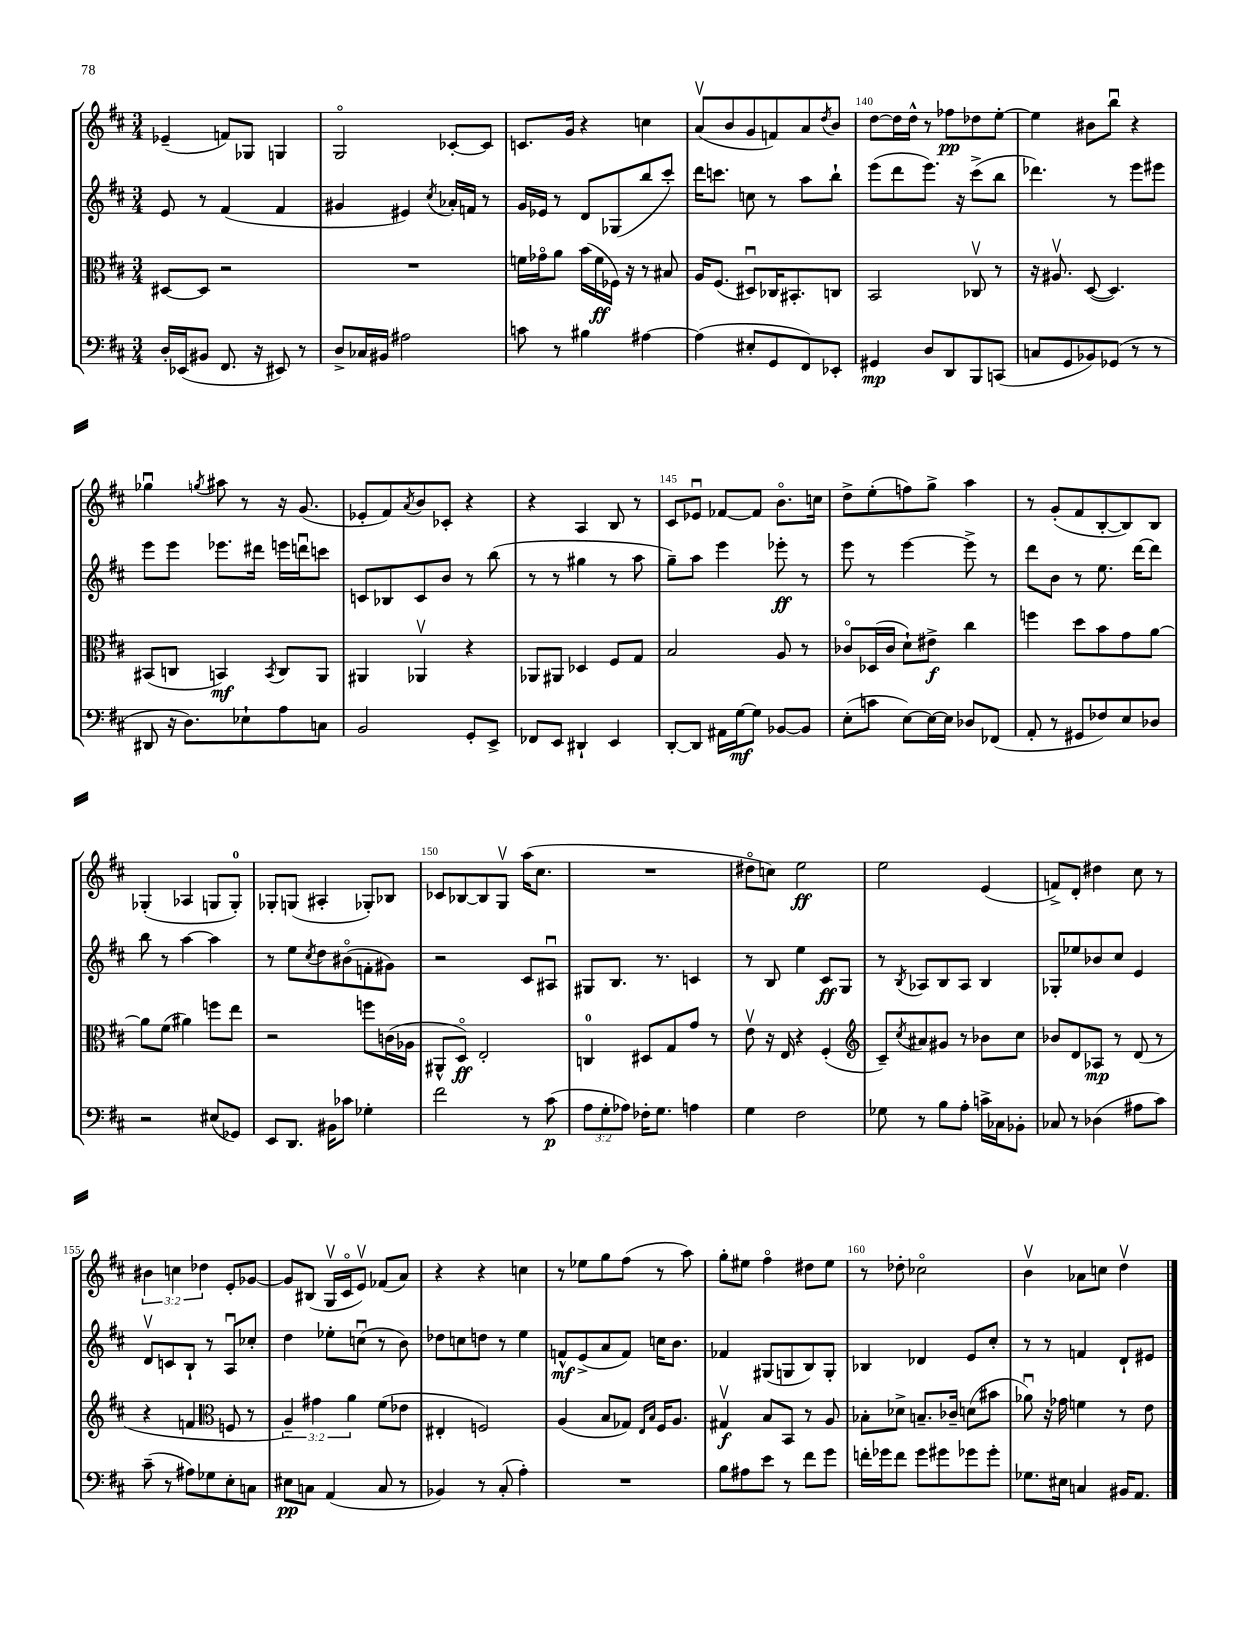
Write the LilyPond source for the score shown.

<<
\new StaffGroup <<
\new Staff = "s0" {
    \clef treble \key d \major \numericTimeSignature \time 3/4 \override Staff.TupletNumber.text = #tuplet-number::calc-fraction-text
    ees'4--( f'8) ges8 g4 |
    g2\flageolet ces'8~-. ces'8 |
    c'8. g'16 r4 c''4 |
    a'8\upbow( b'8 g'8 f'8) a'8 \acciaccatura { d''8 } b'8 |
    d''8~ d''16 d''16-^ r8 fes''8\pp des''8 e''8~-. |
    e''4 bis'8 b''8\downbow r4 |
    ges''4\downbow \acciaccatura { g''8 } ais''8 r8 r16 g'8.( |
    ees'8-. fis'8) \acciaccatura { a'8 } b'8 ces'8-. r4 |
    r4 a4 b8 r8 |
    cis'8 ees'8\downbow fes'8~ fes'8 b'8.\flageolet c''16 |
    d''8-> e''8-.( f''8) g''8-> a''4 |
    r8 g'8-.( fis'8 b8~-. b8) b8 |
    ges4-.( aes4 g8 g8-0-.) |
    ges8-. g8( ais4-. ges8-.) bes8 |
    ces'8 bes8~ bes8 g8\upbow a''16( cis''8. |
    R2. |
    dis''8\flageolet c''8) e''2\ff |
    e''2 e'4( |
    f'8->) d'8-. dis''4 cis''8 r8 |
    \tuplet 3/2 { bis'4 c''4 des''4 } e'8-. ges'8~ |
    ges'8 bis8( g16\upbow cis'16\flageolet e'8\upbow) fes'8( a'8) |
    r4 r4 c''4 |
    r8 ees''8 g''8 fis''8( r8 a''8) |
    g''8-. eis''8 fis''4\flageolet dis''8 eis''8 |
    r8 des''8-. ces''2\flageolet |
    b'4\upbow aes'8 c''8 d''4\upbow \bar "|." |
}
\new Staff = "s1" {
    \clef treble \key d \major \numericTimeSignature \time 3/4
    e'8 r8 fis'4( fis'4 |
    gis'4 eis'4) \acciaccatura { cis''8 } aes'16-. f'16 r8 |
    g'16 ees'16 r8 d'8 ges8( b''8 cis'''8-.) |
    d'''16 c'''8. c''8 r8 a''8 b''8-! |
    e'''8( d'''8 e'''8.) r16 cis'''8->( b''8 |
    des'''4.) r8 e'''8 eis'''8 |
    e'''8 e'''8 ees'''8. dis'''16 e'''16 d'''16\downbow c'''8 |
    c'8 bes8 c'8 b'8 r8 b''8( |
    r8 r8 gis''4 r8 a''8 |
    g''8--) a''8 e'''4 ees'''8-.\ff r8 |
    e'''8 r8 e'''4~ e'''8-> r8 |
    d'''8 b'8 r8 e''8. d'''16~ d'''8 |
    b''8 r8 a''4~ a''4 |
    r8 e''8 \acciaccatura { cis''8 } d''8 bis'8\flageolet( f'8-. gis'8) |
    r2 cis'8 ais8\downbow |
    gis8 b8. r8. c'4 |
    r8 b8 e''4 cis'8\ff g8 |
    r8 \acciaccatura { b8 } aes8 b8 aes8 b4 |
    ges8-. ees''8 bes'8 cis''8 e'4 |
    d'8\upbow c'8 b8-! r8 a8\downbow ces''8-. |
    d''4 ees''8-. c''8\downbow( r8 b'8) |
    des''8 c''8 d''8 r8 e''4 |
    f'8-^\mf e'8->( a'8 f'8) c''16 b'8. |
    fes'4 gis8( g8 b8) g8-. |
    bes4 des'4 e'8 cis''8-. |
    r8 r8 f'4 d'8-! eis'8 \bar "|." |
}
\new Staff = "s2" {
    \clef alto \key d \major \numericTimeSignature \time 3/4 \override Staff.TupletNumber.text = #tuplet-number::calc-fraction-text
    dis8~ dis8 r2 |
    R2. |
    f'16 ges'16\flageolet a'8 b'16( f'16\ff fes16) r16 r8 bis8 |
    a16 fis8.( dis8\downbow) ces16 bis,8.-. c8 |
    b,2 ces8\upbow r8 |
    r16 ais8.\upbow d8~( d4.) |
    bis,8( c8 b,4\mf) \acciaccatura { b,8 } c8 a,8 |
    ais,4 aes,4\upbow r4 |
    aes,8 ais,8 des4 fis8 g8 |
    b2 a8 r8 |
    ces'8\flageolet des16( ces'16 d'8-!) eis'8->\f cis''4 |
    f''4 d''8 b'8 g'8 a'8~ |
    a'8 fis'8( ais'4) f''8 e''8 |
    r2 f''8 c'16( aes16 |
    ais,8-^ d8\flageolet\ff) e2-. |
    c4-0 dis8 g8 g'8 r8 |
    e'8\upbow r16 e16 r4 fis4-.( |
    \clef treble cis'8--) \acciaccatura { cis''8 } ais'8 gis'8 r8 bes'8 cis''8 |
    bes'8 d'8 aes8\mp r8 d'8( r8 |
    r4 f'4 \clef alto f8 r8 |
    \tuplet 3/2 { a4--) gis'4 a'4 } fis'8( ees'8 |
    eis4-. f2) |
    a4( b8 ges8) \grace { e16 b16 } fis16 a8. |
    gis4\upbow\f b8 b,8 r8 a8 |
    bes8-. des'8-> b8.-- ces'16-- d'8( bis'8 |
    aes'8\downbow) r16 ges'16 f'4 r8 e'8 \bar "|." |
}
\new Staff = "s3" {
    \clef bass \key d \major \numericTimeSignature \time 3/4 \override Staff.TupletNumber.text = #tuplet-number::calc-fraction-text
    d16-. ees,16( bis,8 fis,8. r16 eis,8) r8 |
    d8-> ces16 bis,16 ais2 |
    c'8 r8 bis4 ais4~ |
    ais4( eis8-. g,8 fis,8) ees,8-. |
    gis,4\mp d8 d,8 b,,8 c,8( |
    c8 g,8 bes,8) ges,8( r8 r8 |
    dis,8 r16 d8.) ees8-! a8 c8 |
    b,2 g,8-. e,8-> |
    fes,8 e,8 dis,4-! e,4 |
    d,8~-. d,8 ais,16 g16~\mf g8 bes,8~ bes,8 |
    e8-.( c'8 e8~) e16~ e16 des8 fes,8( |
    a,8-. r8 gis,8 fes8) e8 des8 |
    r2 eis8( ges,8) |
    e,8 d,8. bis,16 ces'8 ges4-. |
    fis'2 r8 cis'8\p( |
    \tuplet 3/2 { a8 g8-. aes8) } fes16-. g8. a4 |
    g4 fis2 |
    ges8 r8 b8 a8-. c'16-> ces16 bes,8-. |
    ces8 r8 des4( ais8 cis'8) |
    cis'8--( r8 ais8) ges8 e8-. c8 |
    eis8\pp c8 a,4( c8 r8 |
    bes,4) r8 cis8-.( a4-.) |
    R2. |
    b8 ais8 e'8 r8 fis'8 g'8 |
    f'16-. ges'16 f'8 ges'8 gis'8 ges'8 ges'8-. |
    ges8. eis16 c4 bis,16 a,8. \bar "|." |
}
>>
>>
\layout { \context { \Score currentBarNumber = #136 \override BarNumber.break-visibility = ##(#f #t #t) barNumberVisibility = #(every-nth-bar-number-visible 5) } }
